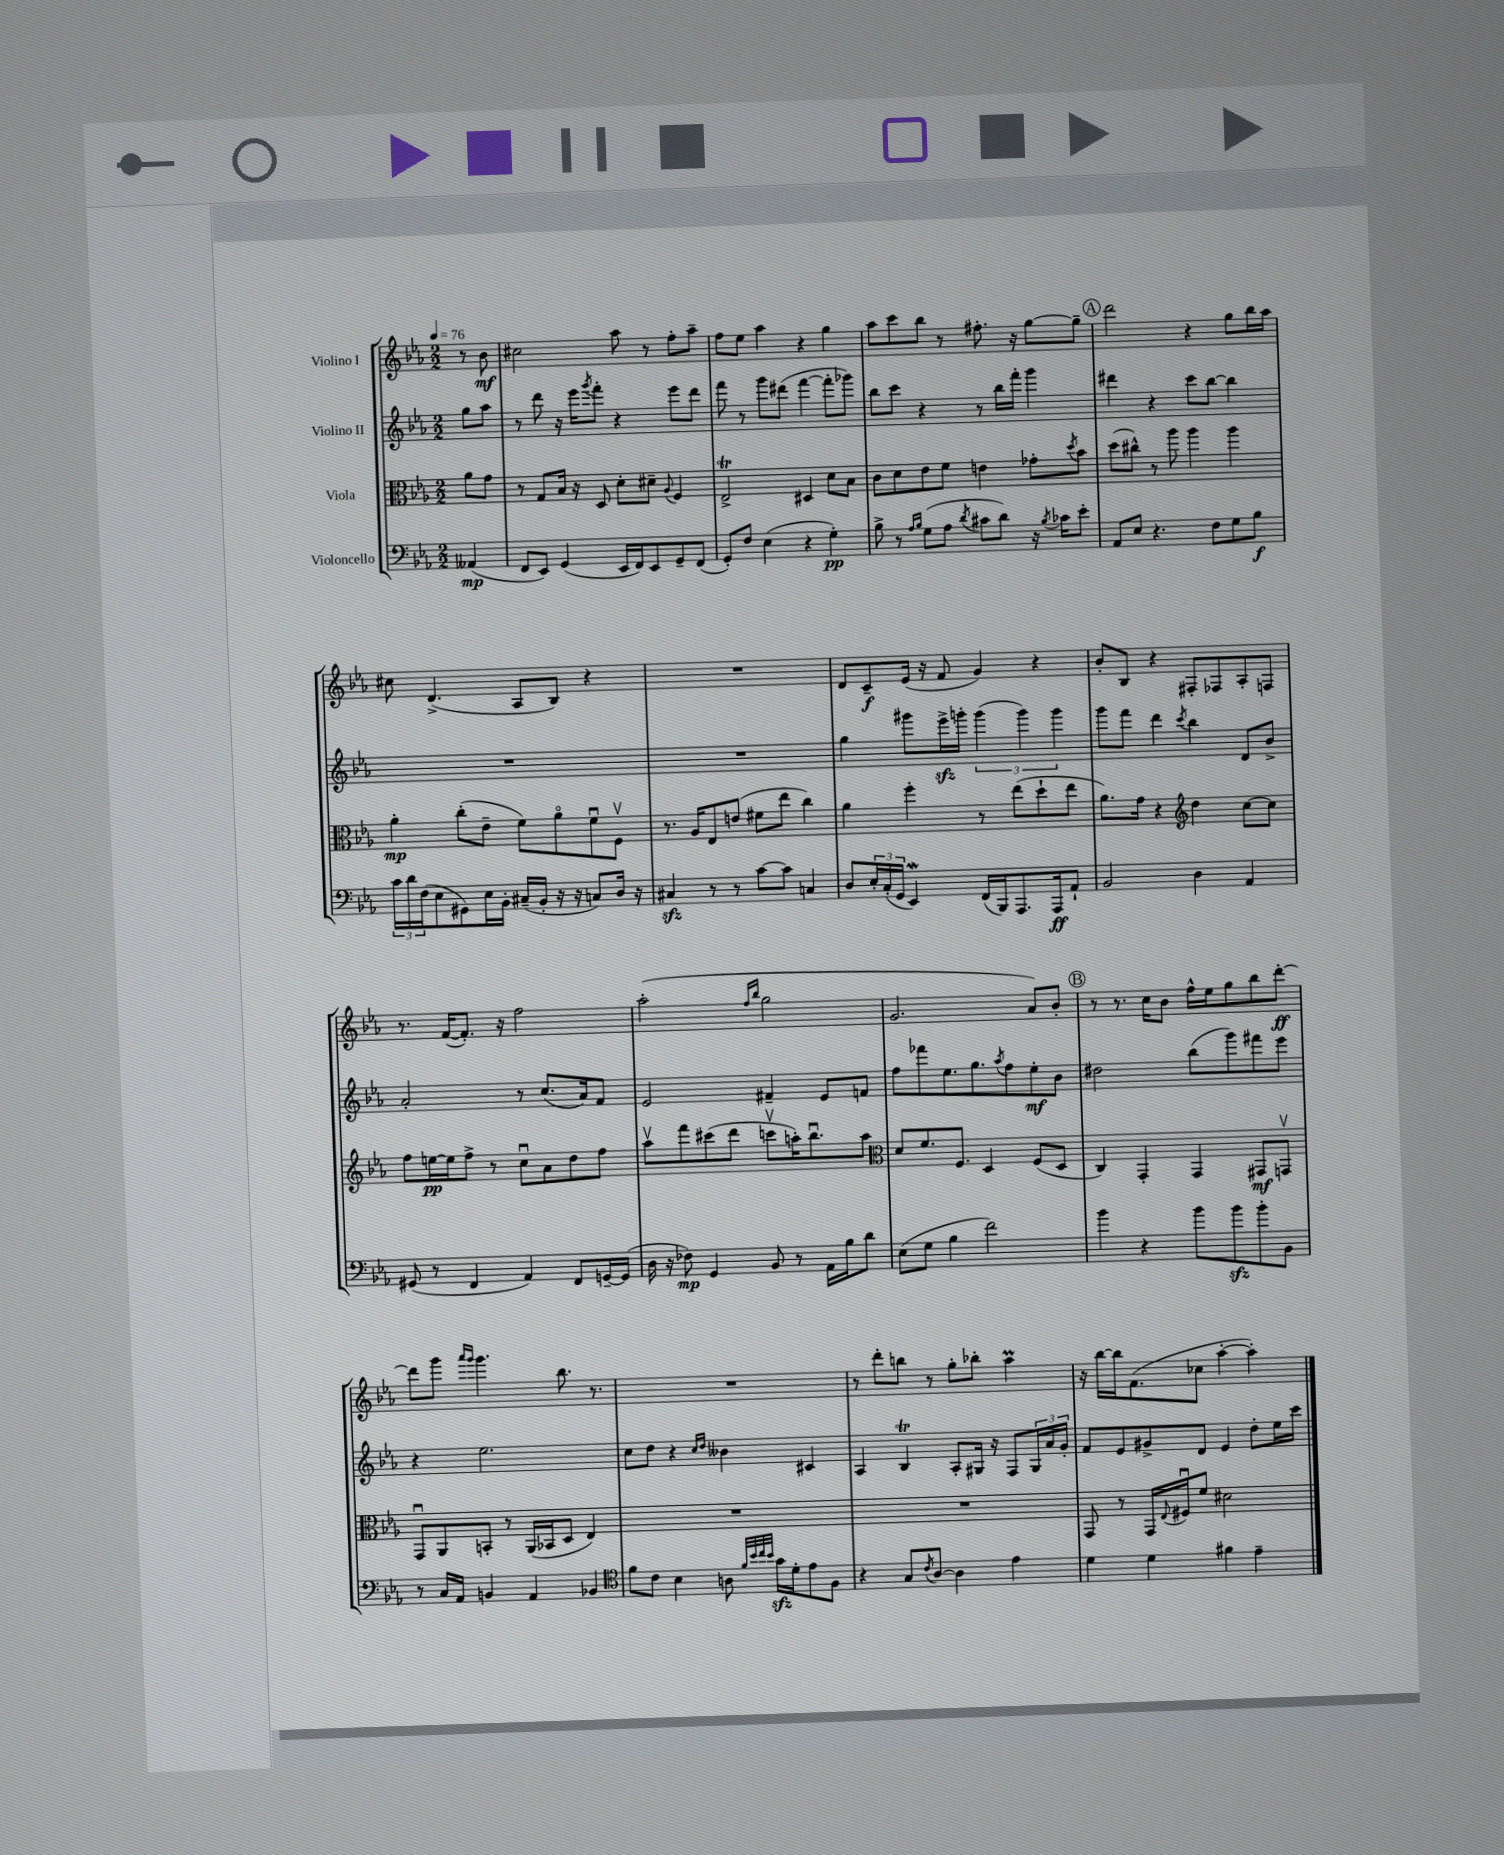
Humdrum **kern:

**kern	**kern	**kern	**kern
*staff4	*staff3	*staff2	*staff1
*clefF4	*clefC3	*clefG2	*clefG2
*k[b-e-a-]	*k[b-e-a-]	*k[b-e-a-]	*k[b-e-a-]
*M2/2	*M2/2	*M2/2	*M2/2
*MM76	*MM76	*MM76	*MM76
(4AA--	8a-	8gg	8r
.	8g	8aa-	8b-
=	=	=	=
8FF	8r	8r	2cc#
8EE-)	8G	8ddd	.
(4GG	16B-	16r	.
.	16r	16eee-	.
.	.	8qggg	.
.	8D	8fff'	.
16EE-	8d'	4r	8aa-
16FF)	.	.	.
8EE-	8d#~	.	8r
.	8qqA-	.	.
8GG~	4F	8eee-	8ff'
(8FF	.	8ddd	8aa-~
=	=	=	=
8GG')	2E-^	8fff	8ff
8F	.	8r	8ee-
(4E-	.	8ggg	4aa-
.	.	(8ddd#	.
4r	4D#	[4fff	4r
4G')	8d	8fff']	4gg
.	8B-	8ggg-)	.
=	=	=	=
8B-^	8c	8bb-	8aa-
8r	8d	8ccc	8ccc
16qqA-	.	.	.
16qqB-	.	.	.
(8G	8e-	4r	8bb-
8A-	8f	.	8r
8qd	.	.	.
8c#	4e	8r	8.ff#'
8d)	.	16bb-	.
.	.	16fff'	16r
16r	8g-'	4ggg	[8gg
8qB-	.	.	.
16c-	.	.	.
.	8qdd	.	.
8e-'	8b-	.	8gg~]
=	=	=	=
8AA-	(8dd	4ddd#	2ddd
8E-	8cc#^^)	.	.
4.r	8r	4r	.
.	8aa-	.	.
.	4aa-	8ccc	4r
8F	.	[8bb-	.
8G	4aa-	4bb-]	8gg
8B-	.	.	16bb-
.	.	.	16aa-
=	=	=	=
24c	4a-'	1r	8cc#
24d	.	.	.
(24F	.	.	.
8E-	.	.	(4.d^
8GG#)	(8cc'	.	.
16E-	8e-~	.	.
16BB-'	.	.	.
(16C#~	8f)	.	8A-
16BB-'	.	.	.
16r	8a-o	.	8B-)
16r	.	.	.
8C)	8fu	.	4r
16D	8Fv	.	.
16r	.	.	.
=	=	=	=
4C#	8.r	1r	1r
.	16A-	.	.
8r	8E-	.	.
8r	(8e	.	.
[8c	8f#	.	.
8c]	8ee-	.	.
4C	4cc)	.	.
=	=	=	=
8D	4a-	4gg	8d
24E-'	.	.	8c~
(24C'	.	.	.
24GG	.	.	.
4EE-)	4ff'	8ggg#	(16e-
.	.	.	16r
.	.	16eee-^	8f
.	.	16ggg'	.
(16FF	8r	(6ggg	4g)
16BBB-)	.	.	.
8.AAA-	(8ee-	.	.
.	.	6ggg)	.
.	8dd`	.	4r
16AAA-	.	.	.
.	.	6ggg	.
8AA-`	8ee-	.	.
=	=	=	=
2BB-	8.a-)	8ggg	8b-'
.	.	8fff	8B-
.	16g	.	.
.	4r	4ddd	4r
*	*clefG2	*	*
.	.	8qccc	.
4D	4dd	4bb-	8F#'
.	.	.	8F-
4AA-	[8cc	8d	8A-'
.	8cc]	8b-^	8F
=	=	=	=
(8GG#	8ff	2a-'	8.r
8r	[16ee	.	.
.	16ee]	.	([16f
4FF	8ff^	.	8.f'])
.	8r	.	.
.	.	.	16r
4AA-)	8ccu	8r	2ff
.	8a-	(8.cc	.
8FF	8dd	.	.
.	.	16a-)	.
[16GG~	8ff	8f	.
(16GG]	.	.	.
=	=	=	=
16D	8aa-v	2e-	(2aa-'
16r	.	.	.
8F-)	8fff	.	.
4GG	(8ccc#	.	.
.	8ddd	.	.
.	.	.	16qqff
.	.	.	16qqbb-
8BB-	8cccv	4f#~	2gg
8r	16aa')	.	.
.	8.bb-u	.	.
16AA-	.	8e-	.
16B-	.	.	.
8d	8aa	8f	.
=	=	=	=
*	*clefC3	*	*
(8E-	8d	8ff	2.g
8G	8.f	8fff-	.
4B-	.	8.ee-	.
.	8.F	.	.
.	.	8.gg	.
2f)	4D	.	.
.	.	8qaa-	.
.	.	8ff	.
.	(8F	8ee-'	8a-)
.	8D	8b-	8b-'
=	=	=	=
4b-	4C)	2dd#	8r
.	.	.	8.r
4r	4GG'	.	.
.	.	.	16cc
.	.	.	8b-
8b-	4GG	(8bb-	16ff^^
.	.	.	16ee-
8b-	.	8ggg)	8gg
8b-'	8GG#	8fff#	8bb-
8BB-	8GGv	8eee-	[8ddd'
=	=	=	=
8r	8GGu	4r	8ddd]
16C	8AA-	.	8ggg
16AA-	.	.	.
.	.	.	16qqaaa-
.	.	.	16qqggg
4BB	8BB'	2.ee-	4.ggg
.	8r	.	.
4AA-	(16AA-	.	.
.	16BB-	.	.
.	8D	.	8.bb-
4BB-	4E-)	.	.
.	.	.	8.r
=	=	=	=
*clefC4	*	*	*
8f	1r	8cc	1r
8c	.	8dd	.
4B-	.	4r	.
.	.	16qqcc	.
.	.	16qqdd	.
8A	.	4b--	.
32qqf	.	.	.
32qqb-	.	.	.
32qqcc	.	.	.
32qqb-	.	.	.
16g	.	.	.
16d'	.	.	.
8e-	.	4c#	.
8F	.	.	.
=	=	=	=
4r	1r	4A-	8r
.	.	.	8ddd'
8G	.	4B-	8bb
8qc	.	.	.
[8A-	.	.	8r
4A-]	.	8A-'	8gg'
.	.	16G#	8bb-'
.	.	16r	.
4e-	.	8F	4aa-
.	.	24G#	.
.	.	24a-	.
.	.	24g'	.
=	=	=	=
4d	8GG	8f	16r
.	.	.	[16bb-
.	8r	8e-	16bb-]
.	.	.	(8.f
4d	16GG	8g#^	.
.	8qqE-	.	.
.	16F#u	.	.
.	8f	8d	8cc-
4f#	2d#	4e-	[4aa-'
4e-~	.	8dd'	4aa-'])
.	.	16ee-	.
.	.	16ccc	.
==	==	==	==
*-	*-	*-	*-
